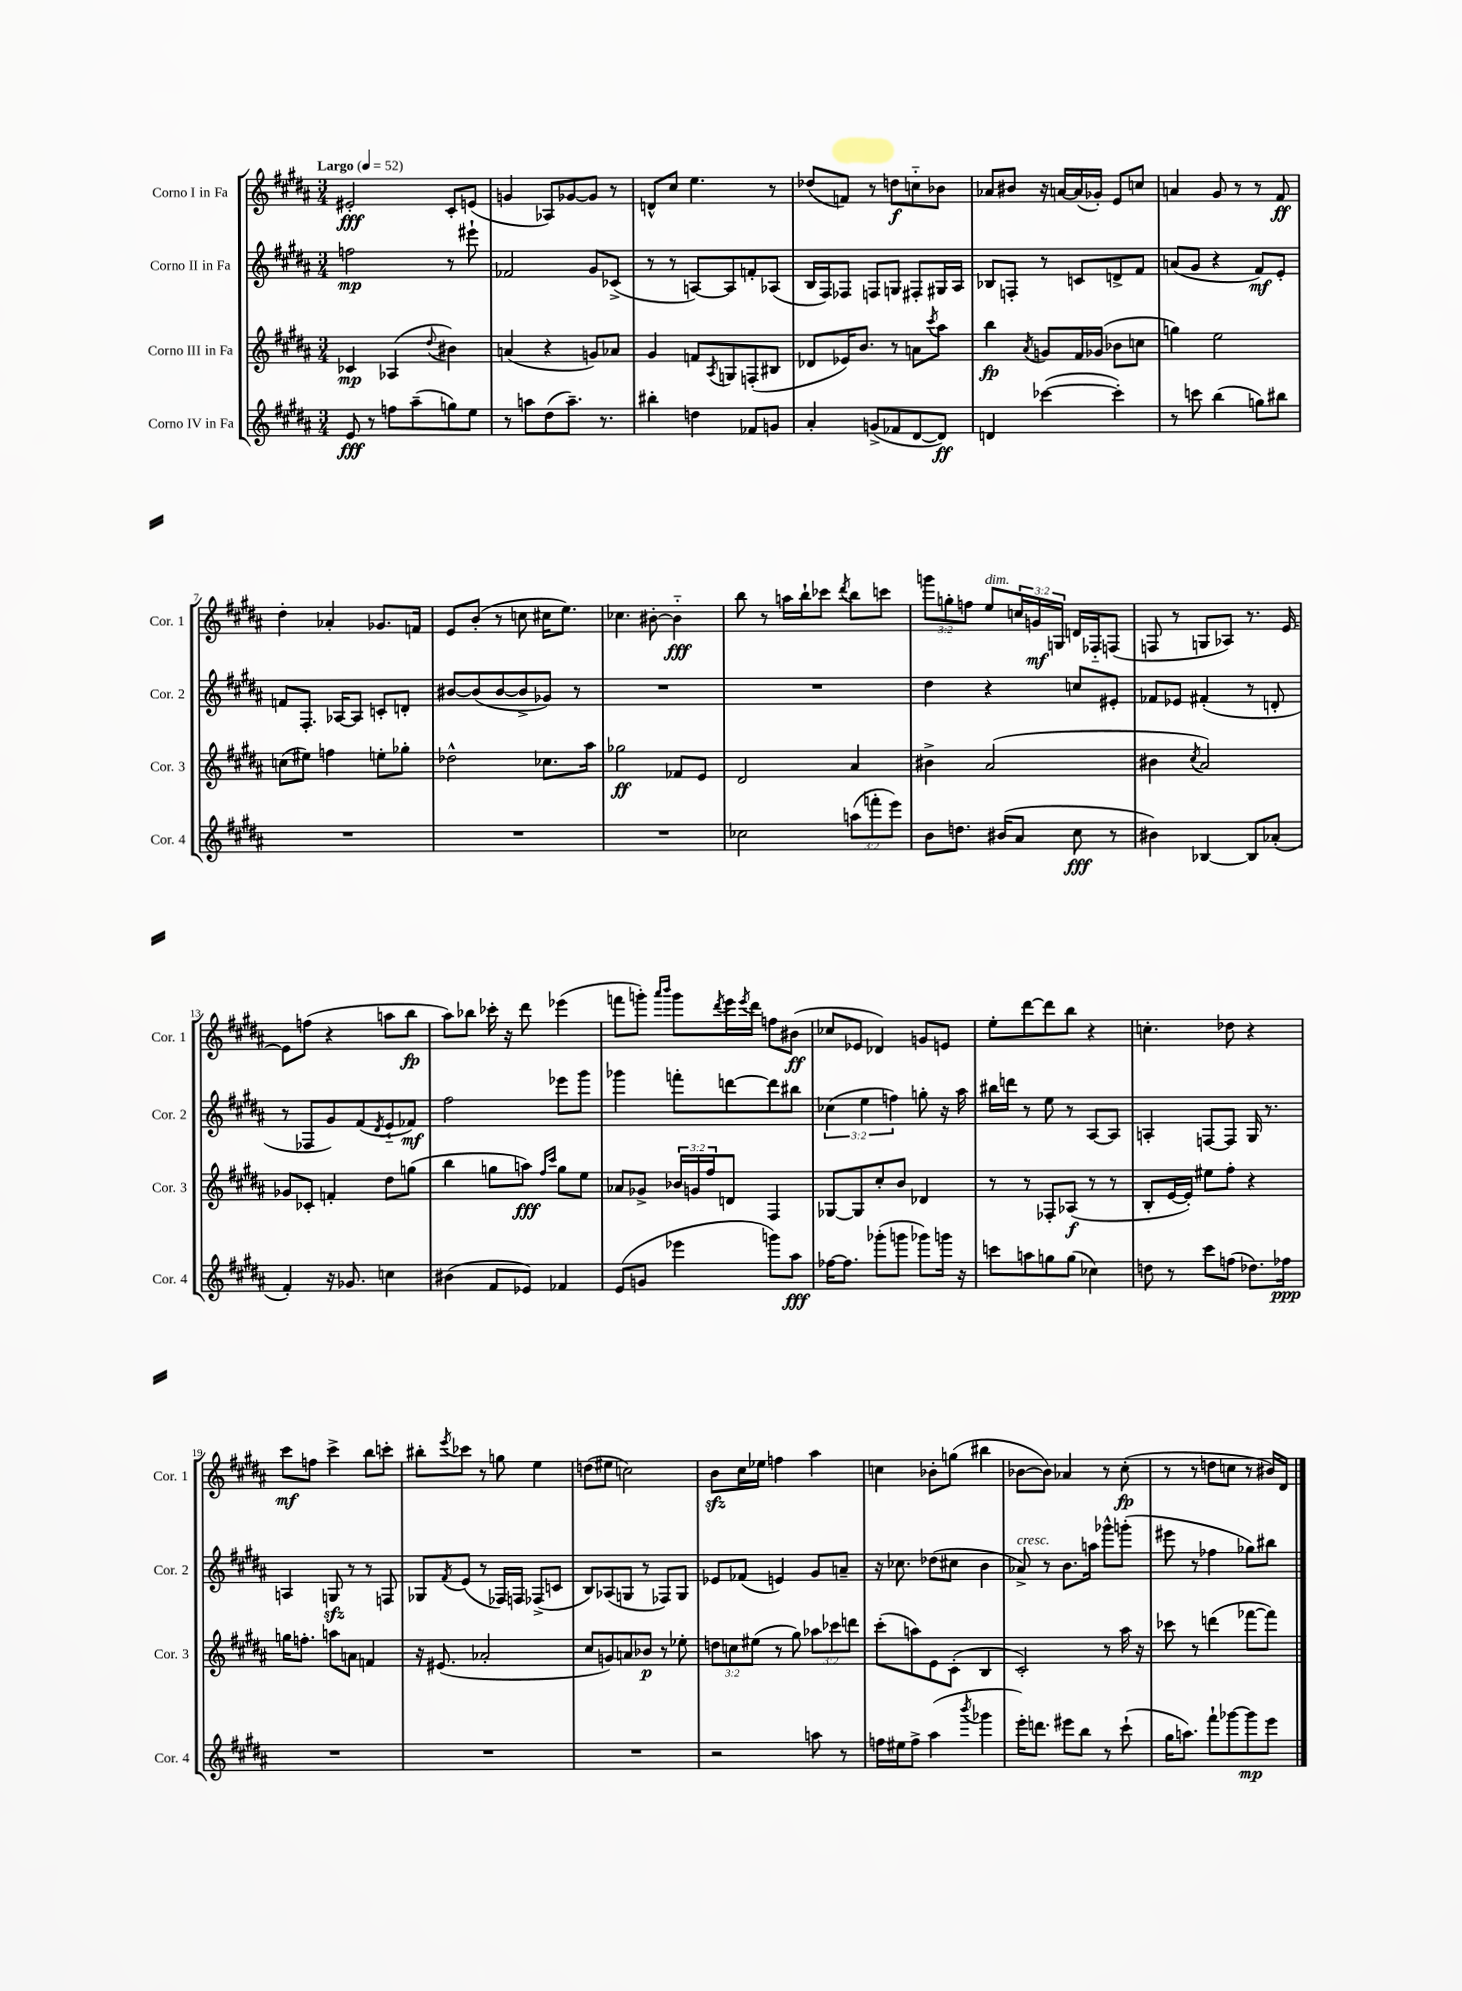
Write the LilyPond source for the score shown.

<<
\new StaffGroup <<
\new Staff = "s0" \with { instrumentName = "Corno I in Fa" shortInstrumentName = "Cor. 1" } {
    \clef treble \key b \major \numericTimeSignature \time 3/4 \override Staff.TupletNumber.text = #tuplet-number::calc-fraction-text \tempo "Largo" 4 = 52
    eis'2-.\fff cis'8-. e'8( |
    g'4 aes8) ges'8~ ges'8 r8 |
    d'8-^ cis''8 e''4. r8 |
    des''8( f'8) r8 d''8\f c''8-_ bes'8 |
    aes'8 bis'8 r16 a'16~ a'16( ges'16-.) e'8 c''8 |
    a'4 gis'8 r8 r8 fis'8\ff |
    dis''4-. aes'4-. ges'8. f'16 |
    e'8 b'8-.( r8 c''8 cis''16 e''8.) |
    ces''4. bis'8~-. bis'4-_\fff |
    b''8 r8 a''16 b''16-! ces'''8 \acciaccatura { dis'''8 } b''8 c'''8 |
    \tuplet 3/2 { g'''8 g''8-. f''8 } e''8^\markup { \italic "dim." } \tuplet 3/2 { c''16 g'16\mf g16 } d'16 fes16-_ f8( |
    f8 r8 g8 aes8) r8. e'16~ |
    e'8 f''8( r4 a''8 b''8\fp |
    ais''8) bes''8 ces'''16-. r16 dis'''8 ees'''4( |
    f'''8 g'''8-.) \grace { ais'''16 b'''16 } g'''8 \acciaccatura { dis'''8 } e'''16 \acciaccatura { e'''8 } dis'''16 f''8 bis'8\ff( |
    ces''8 ees'8 des'4) g'8 e'8 |
    e''8-. dis'''8~ dis'''8 b''8 r4 |
    c''4.-. des''8 r4 |
    cis'''8\mf f''8 cis'''4-> b''8 c'''8-. |
    bis''8-. \acciaccatura { e'''8 } ces'''8 r8 g''8 e''4 |
    d''8( eis''8 c''2) |
    b'8\sfz cis''16 ees''16 f''4 ais''4 |
    c''4 bes'8-. g''8( bis''4 |
    bes'8~ bes'8) aes'4 r8 cis''8-.\fp( |
    r8 r8 d''8 c''8 r8 bis'16) dis'16 \bar "|." |
}
\new Staff = "s1" \with { instrumentName = "Corno II in Fa" shortInstrumentName = "Cor. 2" } {
    \clef treble \key b \major \numericTimeSignature \time 3/4 \override Staff.TupletNumber.text = #tuplet-number::calc-fraction-text
    f''2\mp r8 eis'''8-! |
    fes'2 gis'8 ces'8->( |
    r8 r8 a8~) a8 f'8-. aes8( |
    b16 fis16) fes8 f8 g8 fis8-. gis16 ais16 |
    bes8 f8-. r8 c'8 d'8-> fis'8 |
    a'8( gis'8 r4 fis'8\mf) e'8-. |
    f'8 fis8.-. aes16~ aes8 c'8-. d'8-. |
    bis'8~ bis'8( bis'8~ bis'8-> ges'8) r8 |
    R2. |
    R2. |
    dis''4 r4 c''8 eis'8-. |
    fes'8 ees'8 fis'4-.( r8 d'8-. |
    r8 fes8 gis'8) fis'8( \acciaccatura { dis'8 } e'8-_ fes'8\mf) |
    fis''2 ees'''8 gis'''8 |
    ges'''4 f'''8-. d'''8~ d'''8 bis''8 |
    \tuplet 3/2 { ces''4( e''4 f''4) } g''8-. r16 ais''16 |
    bis''16 d'''16 r8 e''8 r8 ais8~ ais8 |
    a4-. f8~ f8 gis16 r8. |
    a4 g8\sfz r8 r8 f8 |
    ges8 \acciaccatura { fis'8 } e'8( r8 fes16) f16 fes8->( c'8 |
    b8) aes8( g8 r8 fes8) g8 |
    ees'8 fes'8( e'4) gis'8 a'8-- |
    r16 ces''8. des''8( cis''8 b'4 |
    aes'8->^\markup { \italic "cresc." }) r8 b'8. a''16 ges'''8-^ g'''8-.( |
    eis'''8 r8 fes''4 ges''8) bis''8 \bar "|." |
}
\new Staff = "s2" \with { instrumentName = "Corno III in Fa" shortInstrumentName = "Cor. 3" } {
    \clef treble \key b \major \numericTimeSignature \time 3/4 \override Staff.TupletNumber.text = #tuplet-number::calc-fraction-text
    ces'4\mp aes4( \appoggiatura { dis''8 } bis'4) |
    a'4( r4 g'8) aes'8 |
    gis'4 f'8 \acciaccatura { ais8 } g8 f8-.( bis8 |
    des'8 ees'16) b'8. r8 a'8 \acciaccatura { cis'''8 } ais''8 |
    b''4\fp \acciaccatura { ais'8 } g'8 fis'16 ges'16( bes'8 c''8 |
    g''4) e''2 |
    c''8( eis''8) f''4 e''8-. ges''8-. |
    des''2-^ ces''8. ais''16 |
    ges''2\ff fes'8 e'8 |
    dis'2 ais'4 |
    bis'4-> ais'2( |
    bis'4 \acciaccatura { cis''8 } ais'2) |
    ges'8 ces'8-. f'4-. dis''8 g''8( |
    b''4 g''8 a''8\fff) \grace { fis''16 cis'''16 } g''8 e''8 |
    aes'8 ges'8-> \tuplet 3/2 { bes'16 g'16 fis''16 } d'8 fis4 |
    ges8~ ges8 cis''8-. b'8 des'4 |
    r8 r8 fes8-. aes8\f( r8 r8 |
    b8-. e'16~ e'16-.) eis''8 fis''8-. r4 |
    g''16 f''8.-. a''8 a'8 f'4 |
    r16 eis'8.( aes'2-. |
    cis''8 g'8) a'8 bes'8\p r8 ees''8-. |
    \tuplet 3/2 { d''8 c''8 eis''8( } r8 gis''8) \tuplet 3/2 { aes''8 ces'''8 d'''8 } |
    cis'''8-.( a''8) e'8 cis'8-.( b4 |
    cis'2-.) r8 ais''16 r16 |
    ces'''8 r8 d'''4( fes'''8~ fes'''8) \bar "|." |
}
\new Staff = "s3" \with { instrumentName = "Corno IV in Fa" shortInstrumentName = "Cor. 4" } {
    \clef treble \key b \major \numericTimeSignature \time 3/4 \override Staff.TupletNumber.text = #tuplet-number::calc-fraction-text
    e'8\fff r8 f''8 ais''8--( g''8) e''8 |
    r8 a''8 dis''8( a''8.--) r8. |
    bis''4-. d''4 fes'8 g'8 |
    ais'4-. g'8->( fes'8 dis'8~ dis'8\ff) |
    d'4 ces'''4~( ces'''4-.) |
    r8 c'''8 b''4( g''8) bis''8 |
    R2. |
    R2. |
    R2. |
    ces''2 \tuplet 3/2 { a''8( f'''8-. e'''8) } |
    b'8 d''8. bis'16( ais'8 cis''8\fff r8 |
    bis'4) bes4~ bes8 aes'8-.( |
    fis'4-.) r16 ges'8. c''4 |
    bis'4( fis'8 ees'8) fes'4 |
    e'8( g'8 ees'''4 g'''8) ais''8\fff |
    fes''16~ fes''8. ges'''8-.( g'''8 ges'''8) g'''16 r16 |
    c'''8 a''8 g''8 g''8( ces''4) |
    d''8 r8 cis'''8 f''8( des''8.) fes''16\ppp |
    R2. |
    R2. |
    R2. |
    r2 a''8 r8 |
    f''16 eis''16 f''8-> ais''4( \acciaccatura { b'''8 } ges'''4 |
    e'''16-.) d'''8. eis'''8 b''8 r8 cis'''8-!( |
    gis''16 a''8.) fis'''8-! ges'''8~ ges'''8\mp e'''8 \bar "|." |
}
>>
>>
